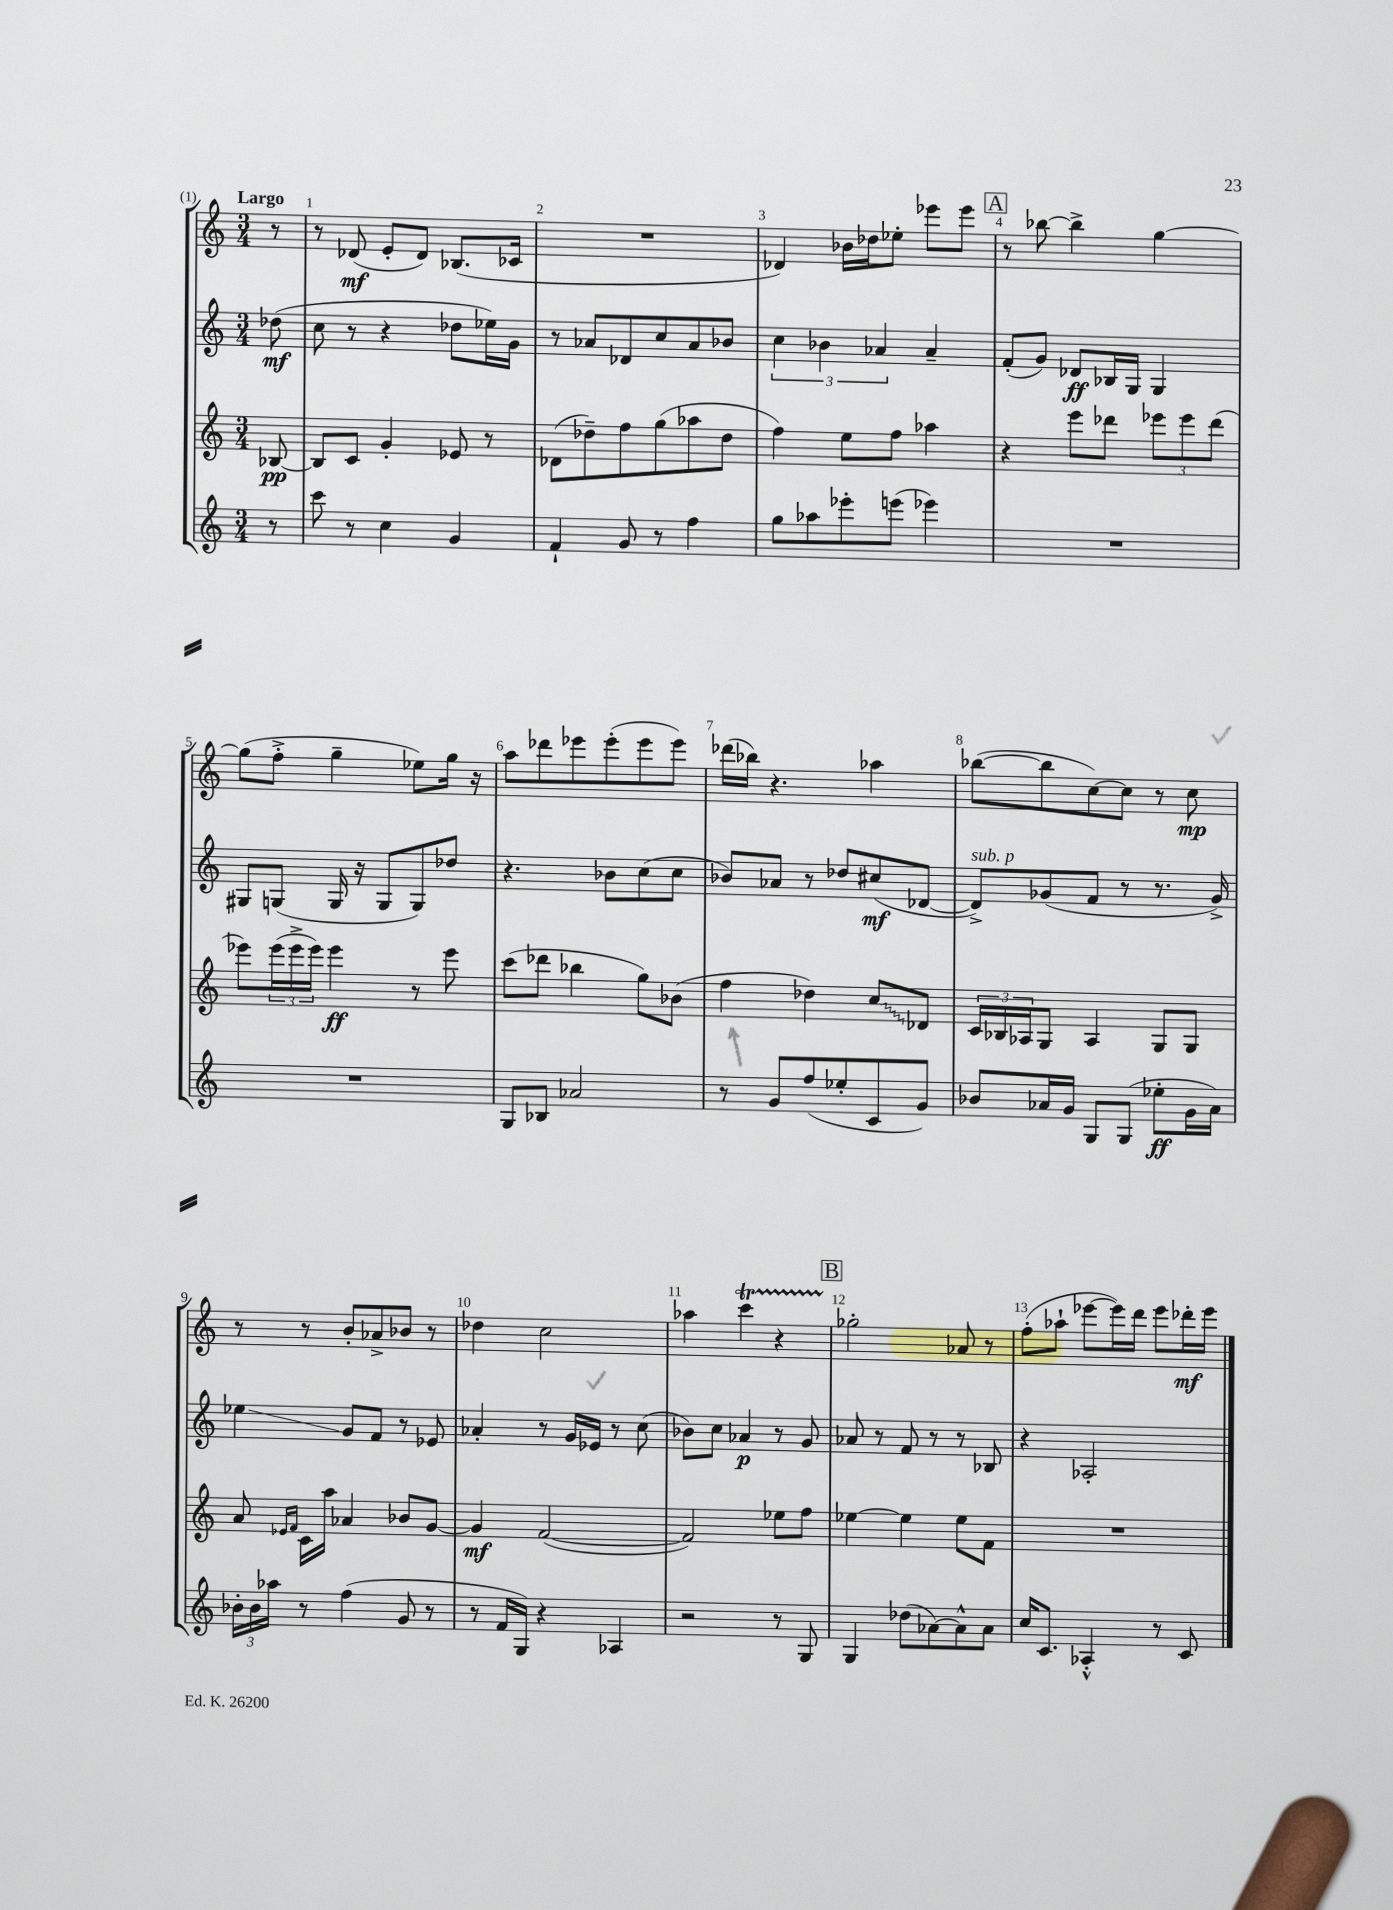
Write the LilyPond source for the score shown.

<<
\new StaffGroup <<
\new Staff = "s0" {
    \clef treble \key c \major \numericTimeSignature \time 3/4 \partial 8 \tempo "Largo"
    r8 |
    r8 des'8\mf( e'8-. des'8) bes8.( ces'16 |
    R2. |
    des'4) bes'16 des''16 ees''8-. ees'''8 ees'''8 |
    \mark \markup { \box "A" } r8 bes''8~ bes''4-> g''4~ |
    g''8( f''8-.-> g''4-- ees''8) g''16 r16 |
    a''8 des'''8 ees'''8 ees'''8-.( ees'''8 ees'''8) |
    des'''16( bes''16) r4. aes''4 |
    bes''8~( bes''8 c''8~) c''8 r8 c''8\mp |
    r8 r8 b'8-. aes'8-> bes'8 r8 |
    des''4 c''2 |
    aes''4 c'''4\startTrillSpan r4 |
    \mark \markup { \box "B" } ges''2-.\stopTrillSpan aes'8 r8 |
    f''8-.( aes''8-! ees'''8~ ees'''16) d'''16 ees'''8 des'''16-.\mf ees'''16 \bar "|." |
}
\new Staff = "s1" {
    \clef treble \key c \major \numericTimeSignature \time 3/4 \partial 8
    des''8\mf( |
    c''8 r8 r4 des''8 ees''16) g'16 |
    r8 aes'8 des'8 c''8 aes'8 bes'8 |
    \tuplet 3/2 { c''4 bes'4 aes'4 } aes'4-- |
    \mark \markup { \box "A" } f'8-.( g'8) des'8\ff bes16 g16 g4 |
    gis8 g8( g16 r16 g8 g8) des''8 |
    r4. bes'8 c''8( c''8 |
    bes'8) aes'8 r8 des''8 cis''8\mf( des'8~ |
    des'8->^\markup { \italic "sub. p" }) ges'8( f'8 r8 r8. ges'16->) |
    ees''4\glissando g'8 f'8 r8 ees'8 |
    aes'4-. r8 g'16 ees'16 r8 c''8( |
    bes'8) c''8 aes'4\p r8 g'8 |
    \mark \markup { \box "B" } aes'8 r8 f'8 r8 r8 bes8 |
    r4 aes2-. \bar "|." |
}
\new Staff = "s2" {
    \clef treble \key c \major \numericTimeSignature \time 3/4 \partial 8
    bes8~\pp |
    bes8 c'8 g'4-. ees'8 r8 |
    des'8( des''8--) f''8 g''8( aes''8 des''8 |
    f''4) e''8 f''8 aes''4 |
    \mark \markup { \box "A" } r4 e'''8 des'''8 \tuplet 3/2 { ees'''8 ees'''8 des'''8( } |
    ees'''8) \tuplet 3/2 { ees'''16( ees'''16-> ees'''16) } ees'''4\ff r8 ees'''8 |
    c'''8( des'''8 bes''4 g''8) bes'8( |
    f''4 des''4) \once \override Glissando.style = #'zigzag c''8\glissando des'8 |
    \tuplet 3/2 { c'16 bes16 aes16 } g8 aes4 g8 g8 |
    a'8 \grace { ees'16 f'16 } c'16 a''16 aes'4 bes'8 g'8~ |
    g'4\mf f'2~( |
    f'2) ees''8 f''8 |
    \mark \markup { \box "B" } ees''4~ ees''4 ees''8 f'8 |
    R2. \bar "|." |
}
\new Staff = "s3" {
    \clef treble \key c \major \numericTimeSignature \time 3/4 \partial 8
    r8 |
    c'''8 r8 c''4 g'4 |
    f'4-! g'8 r8 f''4 |
    g''8 aes''8 ees'''8-. e'''8( ees'''4) |
    \mark \markup { \box "A" } R2. |
    R2. |
    g8 bes8 aes'2 |
    r8 g'8 f''8( ees''8-. c'8 g'8) |
    bes'8 aes'16 g'16 g8 g8( ees''8-.\ff g'16 aes'16) |
    \tuplet 3/2 { bes'16-. bes'16 aes''16 } r8 f''4( g'8 r8 |
    r8 f'16 g16) r4 aes4 |
    r2 r8 g8 |
    \mark \markup { \box "B" } g4 des''8( aes'8~) aes'8-^ aes'8 |
    c''16 c'8. aes4-.-^ r8 c'8 \bar "|." |
}
>>
>>
\layout { \context { \Score \override BarNumber.break-visibility = ##(#f #t #t) barNumberVisibility = #all-bar-numbers-visible } }
